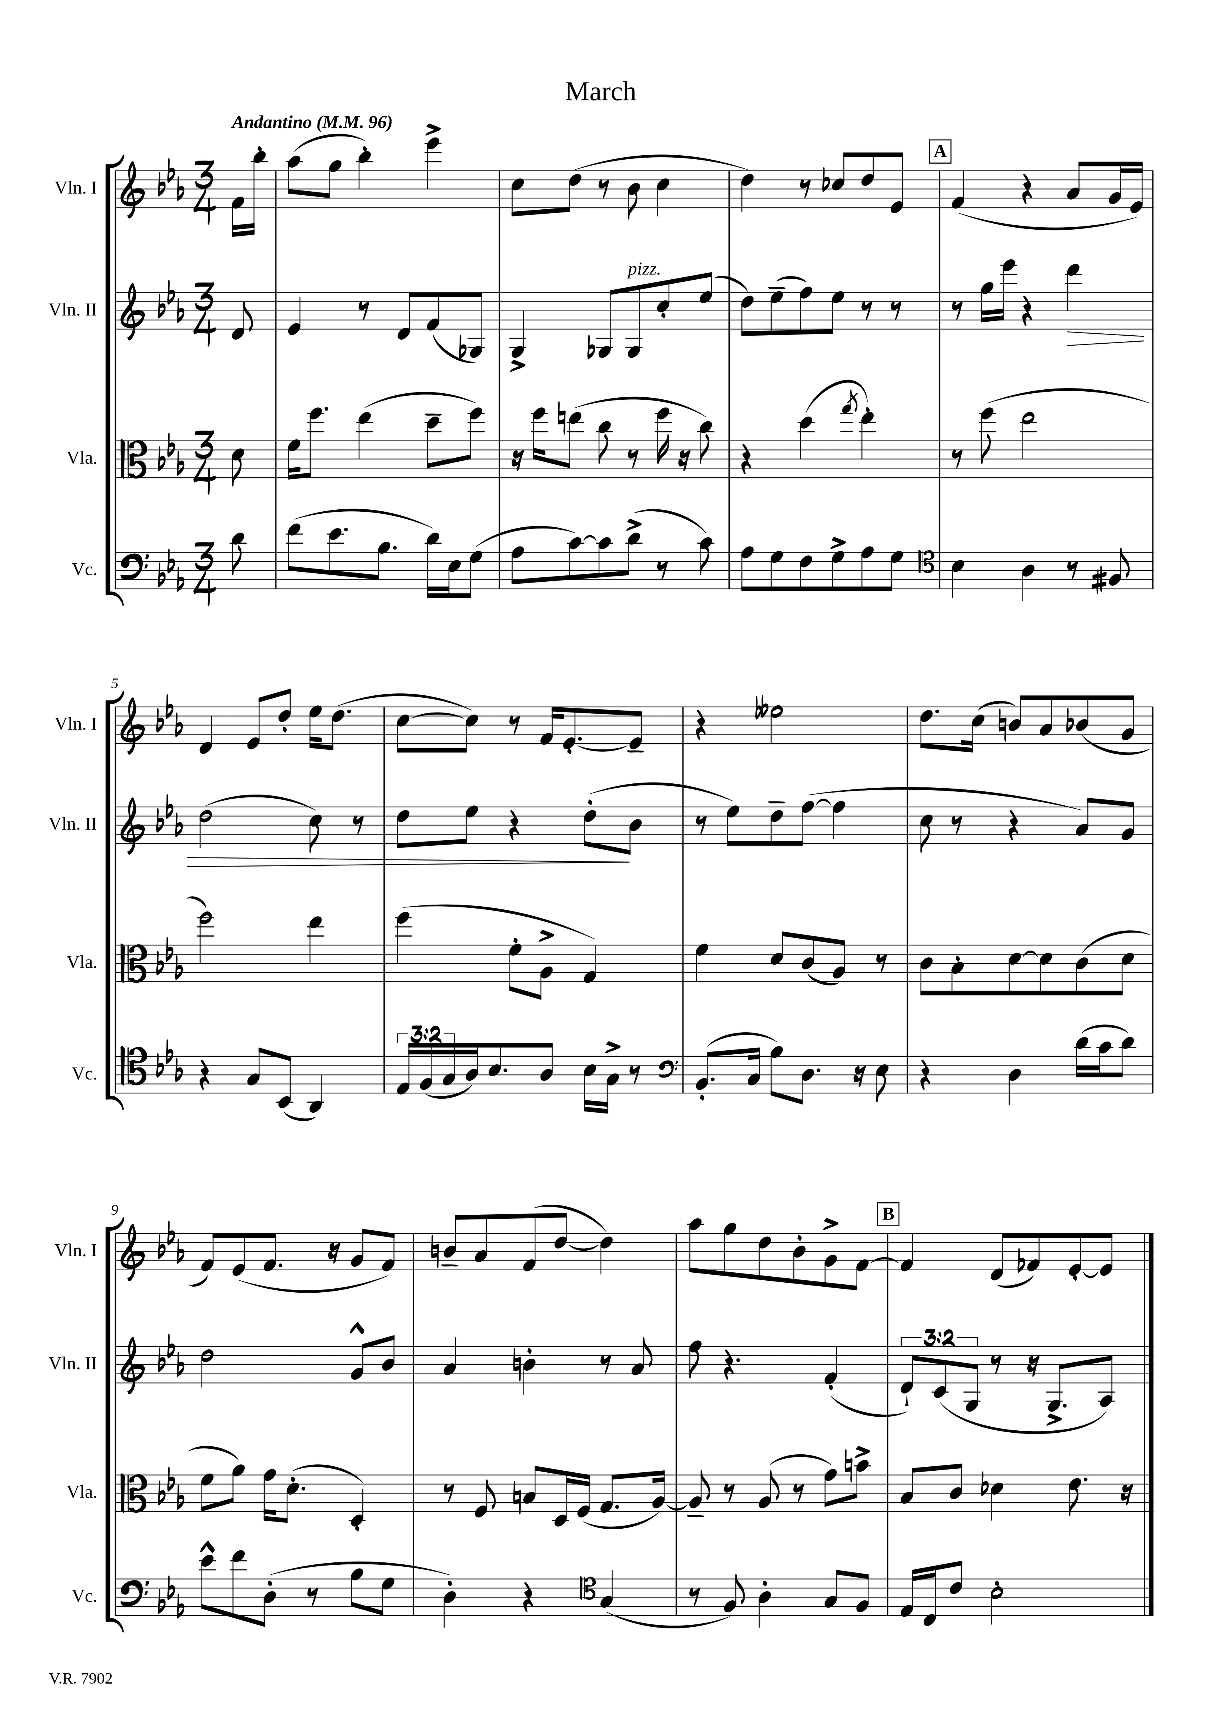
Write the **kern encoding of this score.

**kern	**kern	**kern	**dynam	**kern
*part4	*part3	*part2	*part2	*part1
*staff4	*staff3	*staff2	*staff2	*staff1
*I"Vc.	*I"Vla.	*I"Vln. II	*	*I"Vln. I
*I'Vc.	*I'Vla.	*I'Vln. II	*	*I'Vln. I
*clefF4	*clefC3	*clefG2	*	*clefG2
*k[b-e-a-]	*k[b-e-a-]	*k[b-e-a-]	*	*k[b-e-a-]
*M3/4	*M3/4	*M3/4	*	*M3/4
*MM96	*MM96	*MM96	*	*MM96
=	=	=	=	=
!	!	!	!	!LO:TX:a:B:t=Andantino
8d\	8d\	8d/	.	16f\LL
.	.	.	.	16bb-'\JJ
=1	=1	=1	=1	=1
(8f\L	16f\KL	4e-/	.	(8aa-\L
.	8.ff\J	.	.	.
8.e-\	.	.	.	8gg\J
.	(4ee-\	8r	.	4bb-'\)
8.B-\J	.	.	.	.
.	.	8d/L	.	.
16d\LL)	8dd~\L	(8f/	.	4eee-^\
16E-\J	.	.	.	.
(8G\J	8ff\J)	8G-X/J)	.	.
=2	=2	=2	=2	=2
8A-\L	16r	4G^/	.	8cc\L
.	16ff\KL	.	.	.
[8c\)	(8een\J	.	.	(8dd\J
8c\]	8cc\	8G-X/L	.	8r
!	!	!LO:TX:a:i:t=pizz.	!	!
(8d^\J	8r	8G-/	.	8b-\
8r	16ff\	8cc'/	.	4cc\
.	16r	.	.	.
8c\)	8cc\)	(8ee-/J	.	.
=3	=3	=3	=3	=3
8A-\L	4r	8dd\L)	.	4dd\)
8G\	.	(8ee-~\	.	.
8F\	(4dd\	8ff\)	.	8r
8G^\	.	8ee-\J	.	8cc-X/L
.	8qgg/	.	.	.
8A-\	4ee-'\)	8r	.	8dd/
8G\J	.	8r	.	8e-/J
!!LO:REH:place=s1:t=A
=4	=4	=4	=4	=4
*clefC4	*	*	*	*
4B-\	8r	8r	.	(4f/
.	(8ff\	16gg\LL	.	.
.	.	16eee-\JJ	.	.
4A-\	2ee-\	4r	.	4r
!	!	!	!LO:HP:b	!
8r	.	4ddd\	>	8a-/L
8F#X/	.	.	.	16g/L
.	.	.	.	16e-/JJ)
!!LO:LB:g=z
=5	=5	=5	=5	=5
4r	2ff\)	(2dd\	.	4d/
8G/L	.	.	.	8e-/L
(8BB-/J	.	.	.	8dd'/J
4AA-/)	4ee-\	8cc\)	.	16ee-\KL
.	.	.	.	(8.dd\J
.	.	8r	.	.
=6	=6	=6	=6	=6
24E-/LL	(4ff\	8dd\L	.	[8cc\L
(24F/	.	.	.	.
24G/	.	.	.	.
16A-/J)	.	8ee-\J	.	8cc\J])
8.B-/	.	.	.	.
.	8f'\L	4r	.	8r
8A-/J	8A-^\J	.	.	16f/KL
.	.	.	.	[8.e-'/
16B-\LL	4G/)	(8dd'\L	.	.
16G^\JJ	.	.	.	.
8r	.	8b-\J	]	8e-~/J]
=7	=7	=7	=7	=7
*clefF4	*	*	*	*
(8.BB-'/L	4f\	8r	.	4r
.	.	8ee-\L)	.	.
16C/Jk	.	.	.	.
8B-\L)	8d/L	8dd~\	.	2ee--X\
8.D\J	(8c/	([8ff\J	.	.
.	8A-/J)	4ff\]	.	.
16r	.	.	.	.
8E-\	8r	.	.	.
=8	=8	=8	=8	=8
4r	8c\L	8cc\	.	8.dd\L
.	8B-'\	8r	.	.
.	.	.	.	(16cc\Jk
4D\	[8d\	4r	.	8bn/L)
.	8d\]	.	.	8a-/
(16d\LL	(8c\	8a-/L)	.	(8b-X/
16c\J	.	.	.	.
8d\J)	8d\J	8g/J	.	8g/J
!!LO:LB:g=z
=9	=9	=9	=9	=9
8e-^^\L	8f\L	2dd\	.	8f/L)
8f\	8a-\J)	.	.	(8e-/
(8D'\J	16g\KL	.	.	8.f/J
.	(8.d'\J	.	.	.
8r	.	.	.	.
.	.	.	.	16r
8B-\L	4D'/)	8g^^/L	.	8g/L
8G\J	.	8b-/J	.	8f/J)
=10	=10	=10	=10	=10
4D'\)	8r	4a-/	.	8bn~/L
.	8F/	.	.	8a-/
4r	8Bn/L	4bn'\	.	(8f/
.	16D/L	.	.	[8dd/J
.	(16F/JJ	.	.	.
*clefC4	*	*	*	*
(4G/	8.G/L	8r	.	4dd\])
.	.	8a-/	.	.
.	[16A-/Jk)	.	.	.
=11	=11	=11	=11	=11
8r	8A-~/]	8ff\	.	8aa-\L
8F/)	8r	4.r	.	8gg\
4A-'\	(8A-/	.	.	8dd\
.	8r	.	.	8b-'\
8G/L	8g\L)	(4f'/	.	8g^\
8F/J	8bn^\J	.	.	[8f\J
!!LO:REH:place=s1:t=B
=12	=12	=12	=12	=12
16E-/LL	8B-/L	12d`/L)	.	4f/]
16C/J	.	.	.	.
.	.	(12c/	.	.
8c/J	8c/J	.	.	.
.	.	12G/J	.	.
2B-'\	4d-X\	8r	.	(8d/L
.	.	16r	.	8f-X/)
.	.	8.G^/L	.	.
.	8.e-\	.	.	[8e-'/
.	.	8A-/J)	.	8e-/J]
.	16r	.	.	.
==	==	==	==	==
*-	*-	*-	*-	*-
